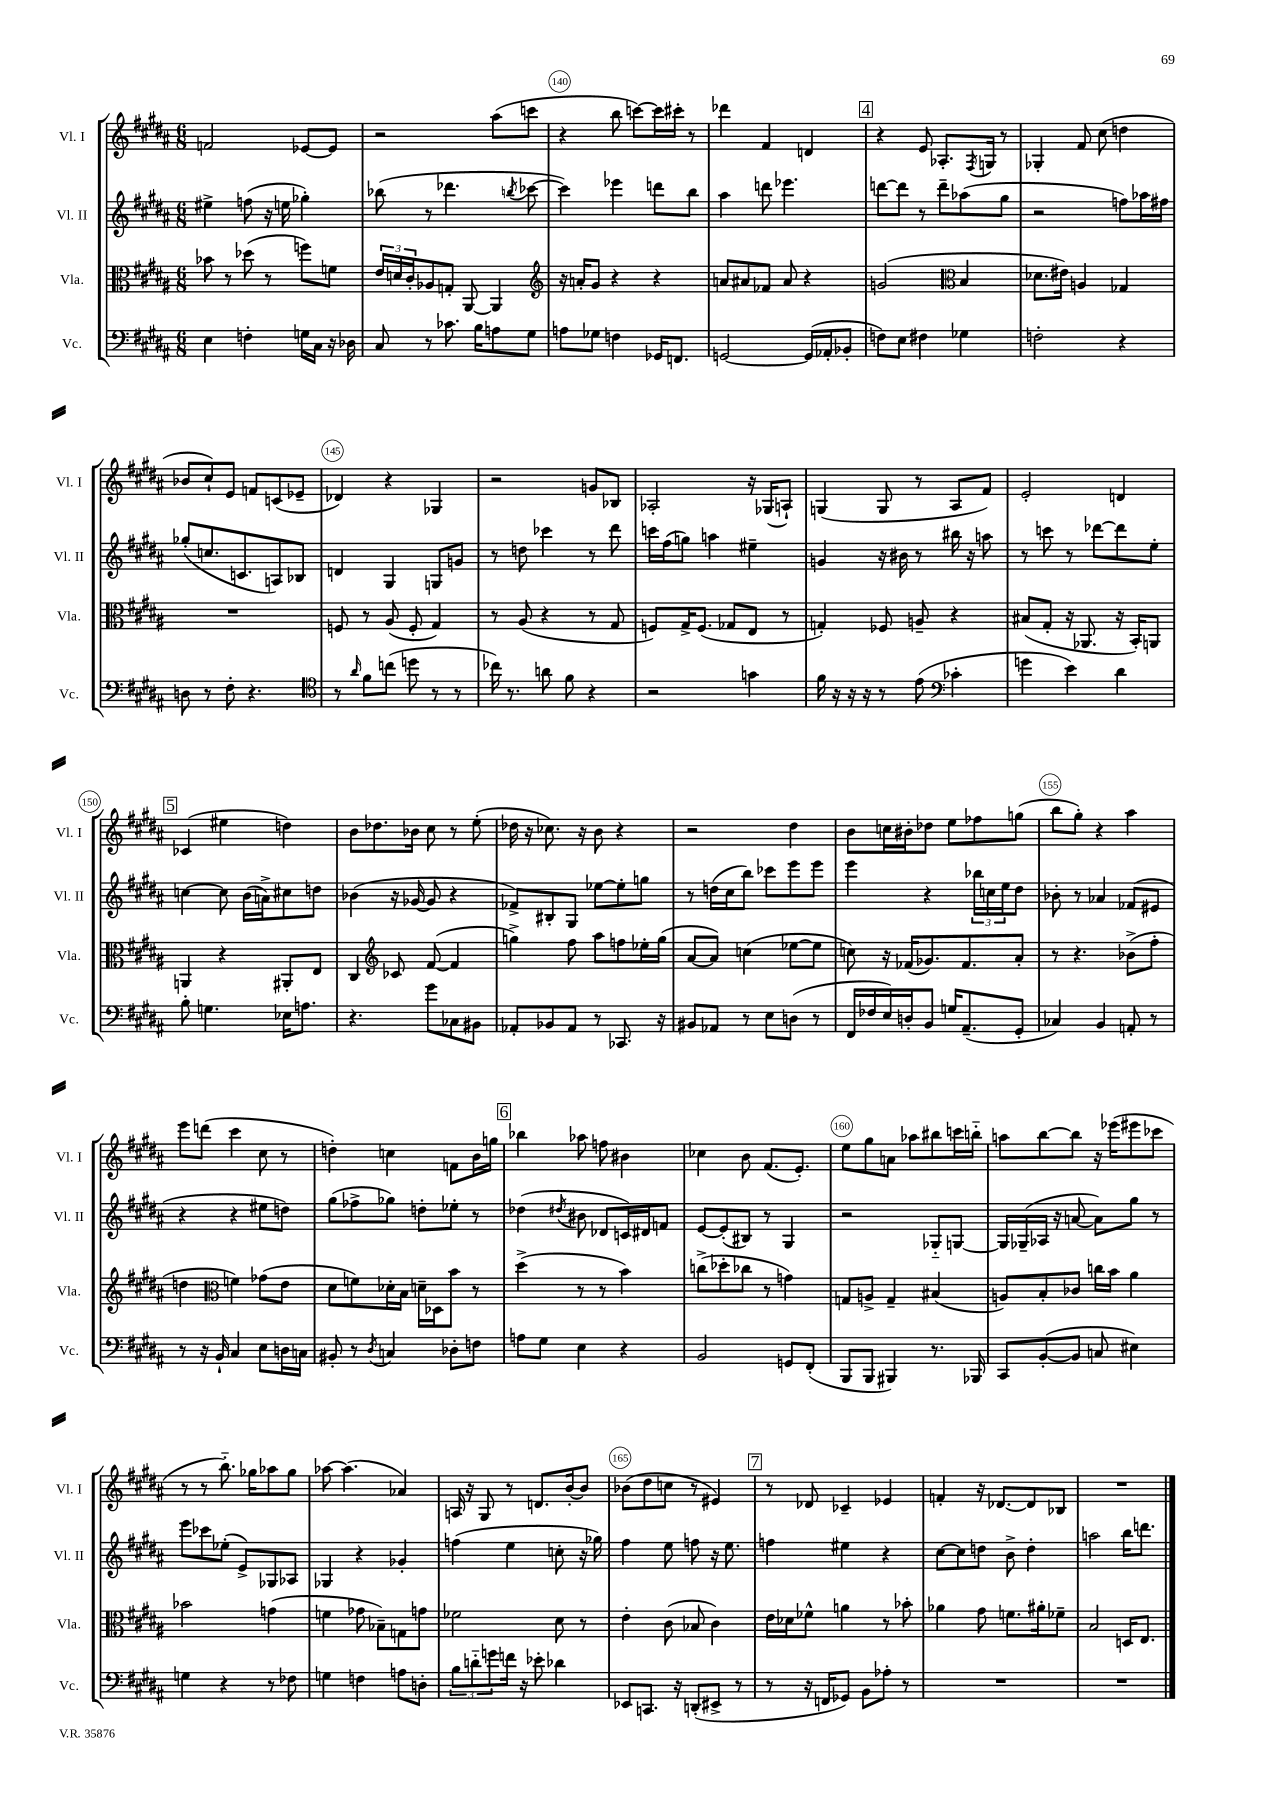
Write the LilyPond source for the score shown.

<<
\new StaffGroup <<
\new Staff = "s0" \with { instrumentName = "Vl. I" shortInstrumentName = "Vl. I" } {
    \clef treble \key b \major \numericTimeSignature \time 6/8
    f'2 ees'8~ ees'8 |
    r2 ais''8( c'''8 |
    r4 b''8 c'''8~) c'''16 cis'''16-. r8 |
    des'''4 fis'4 d'4 |
    \mark \markup { \box "4" } r4 e'8 aes8.-. \acciaccatura { fis8 } g16 r8 |
    ges4-. fis'8 cis''8( d''4 |
    bes'8 cis''8-!) e'8 f'8 c'8( ees'8-- |
    des'4) r4 ges4 |
    r2 g'8 bes8 |
    aes2-. r16 ges16( a8-!) |
    g4( g8 r8 ais8 fis'8) |
    e'2-. d'4 |
    \mark \markup { \box "5" } ces'4( eis''4 d''4) |
    b'8 des''8. bes'16 cis''8 r8 e''8-.( |
    des''16 r16 ces''8.) r16 b'8 r4 |
    r2 dis''4 |
    b'8 c''16 bis'16-. des''8 e''8 fes''8 g''8( |
    b''8 gis''8-.) r4 ais''4 |
    e'''8 d'''8( cis'''4 cis''8 r8 |
    d''4-.) c''4 f'8 b'16 g''16 |
    \mark \markup { \box "6" } bes''4 aes''8 f''8 bis'4 |
    ces''4 b'8 fis'8.( e'8.-.) |
    e''8 gis''8 a'8 aes''8 bis''8 c'''16 b''16-_ |
    a''8 b''8~ b''8 r16 ees'''16( eis'''8 ces'''8 |
    r8 r8 b''8.-_) ges''16 aes''8 ges''8 |
    aes''8~ aes''4.( aes'4) |
    a16 r16 gis8 r8 d'8. b'16~-. b'8 |
    bes'8( dis''8 c''8 r8 eis'4) |
    \mark \markup { \box "7" } r8 des'8 ces'4-- ees'4 |
    f'4-. r16 des'8.~ des'8 bes8 |
    R2. \bar "|." |
}
\new Staff = "s1" \with { instrumentName = "Vl. II" shortInstrumentName = "Vl. II" } {
    \clef treble \key b \major \numericTimeSignature \time 6/8
    eis''4-> f''8( r16 e''16 ges''4-.) |
    bes''8( r8 des'''4. \acciaccatura { b''8 } ces'''8~ |
    ces'''4) ees'''4 d'''8 b''8 |
    ais''4 d'''8 ees'''4. |
    \mark \markup { \box "4" } d'''8~ d'''8 r8 d'''8-- aes''8( gis''8 |
    r2 f''8) aes''16 fis''16 |
    ges''8-.( c''8. c'8. a8) bes8 |
    d'4 gis4 g8 g'8 |
    r8 d''8 ces'''4 r8 dis'''8 |
    c'''16 fis''16( g''8) a''4 eis''4-- |
    g'4 r16 bis'16 r8 bis''16 r16 a''8 |
    r8 c'''8 r8 des'''8~ des'''8 e''8-. |
    \mark \markup { \box "5" } c''4~ c''8 b'16( a'16->) cis''8 d''8 |
    bes'4( r16 ges'16~ ges'8 r4 |
    fes'8->) bis8-. gis8 ees''8~ ees''8-. g''8 |
    r8 d''16( cis''16 b''8) ces'''8 e'''8 e'''8 |
    e'''4 r4 \tuplet 3/2 { bes''16 c''16 e''16 } dis''8 |
    bes'8-. r8 aes'4 fes'8( eis'8 |
    r4 r4 eis''8 d''8) |
    gis''8( fes''8-> ges''8) d''8-. ees''8-. r8 |
    \mark \markup { \box "6" } des''4( \acciaccatura { dis''8 } bis'8 des'8 c'16) dis'16 f'8 |
    e'8~ e'8-.( bis8) r8 gis4 |
    r2 ges8-_ g8~ |
    g16 ges16--( aes16 r16 a'8~ a'8) gis''8 r8 |
    e'''8 ces'''8 ees''8-.( e'8->) ges8 aes8 |
    ges4 r4 ges'4-. |
    f''4( e''4 c''8-. r16 ges''16) |
    fis''4 e''8 f''8 r16 e''8. |
    \mark \markup { \box "7" } f''4 eis''4 r4 |
    cis''8~ cis''8 d''8 b'8-> d''4-. |
    a''2 b''16 d'''8. \bar "|." |
}
\new Staff = "s2" \with { instrumentName = "Vla." shortInstrumentName = "Vla." } {
    \clef alto \key b \major \numericTimeSignature \time 6/8
    bes'8 r8 des''8( r8 f''8) f'8 |
    \tuplet 3/2 { e'16 d'16 cis'16-. } aes8 g8-. ais,8~ ais,4 |
    \clef treble r16 a'16-. gis'8 r4 r4 |
    a'8 ais'8 fes'8 ais'8 r4 |
    \mark \markup { \box "4" } g'2( \clef alto b4 |
    des'8. eis'16) a4 ges4 |
    R2. |
    f8 r8 ais8( f8-. gis4) |
    r8 ais8( r4 r8 gis8 |
    f8) gis16-> f8.( ges8 e8 r8 |
    g4-.) fes8 a8-- r4 |
    bis8( gis8-. r16 aes,8. r16 b,16-.) a,8 |
    \mark \markup { \box "5" } a,4 r4 ais,8-. e8 |
    cis4 \clef treble ces'8 fis'8~( fis'4 |
    g''4->) fis''8 ais''8 f''8 ees''16-. g''16( |
    ais'8~ ais'8) c''4( ees''8~ ees''8 |
    c''8) r16 fes'16( ges'8.) fes'8. ais'8-. |
    r8 r4. bes'8->( fis''8-. |
    d''4 \clef alto f'4) ges'8( e'8 |
    dis'8 f'8) des'16-. b16 d'16-- des16 b'8 r8 |
    \mark \markup { \box "6" } dis''4->( r8 r8 b'4) |
    c''8->( des''8-. ces''8 r8 g'4) |
    g8 a8-> g4-- bis4( |
    a8) b8-. ces'8 c''16 b'16 ais'4 |
    bes'2 g'4( |
    f'4 ges'8 bes8--) g8 g'8 |
    fes'2 dis'8 r8 |
    e'4-. cis'8( bes8 cis'4) |
    \mark \markup { \box "7" } e'16 des'16 fes'8-^ a'4 r8 bes'8-. |
    aes'4 gis'8 f'8. ais'16-. fes'8-- |
    b2 d16 e8. \bar "|." |
}
\new Staff = "s3" \with { instrumentName = "Vc." shortInstrumentName = "Vc." } {
    \clef bass \key b \major \numericTimeSignature \time 6/8
    e4 f4-. g16 cis16 r16 des16 |
    cis8 r8 ces'8. b16 a8 gis8 |
    a8 ges8 f4 ges,16 f,8. |
    g,2~ g,16( aes,16-. bes,8-. |
    \mark \markup { \box "4" } f8) e8 fis4 ges4 |
    f2-. r4 |
    d8 r8 fis8-. r4. |
    \clef tenor r8 \grace { ais'16 } fis'8 c''8( d''8 r8 r8 |
    ces''16) r8. a'8 fis'8 r4 |
    r2 g'4 |
    fis'16 r16 r16 r16 r8 e'8( \clef bass ces'4-. |
    g'4 e'4) dis'4 |
    \mark \markup { \box "5" } b8-. g4. ees16 a8. |
    r4. gis'8 ces8 bis,8 |
    aes,8-. bes,8 aes,8 r8 ces,8. r16 |
    bis,8 aes,8 r8 e8 d8( r8 |
    fis,16 fes16 e16) d16-. b,8 g16 ais,8.--( gis,8-. |
    ces4) b,4 a,8-. r8 |
    r8 r16 b,16-! cis4 e8 d16 c16 |
    bis,8-. r8 \acciaccatura { dis8 } c4 des8-. f8 |
    \mark \markup { \box "6" } a8 gis8 e4 r4 |
    b,2 g,8 fis,8-.( |
    b,,8 b,,8 bis,,4) r8. bes,,16 |
    cis,8 b,8~-.( b,8 c8 eis4) |
    g4 r4 r8 fes8 |
    g4 f4 a8 d8-. |
    \tuplet 3/2 { b8 d'8-_ g'8 } f'16 r16 ees'8-. des'4 |
    ees,8 c,8. r16 d,8-.( eis,8-> r8 |
    \mark \markup { \box "7" } r8 r16 f,16 ges,8) b,8 aes8-. r8 |
    R2. |
    R2. \bar "|." |
}
>>
>>
\layout { \context { \Score currentBarNumber = #138 \override BarNumber.break-visibility = ##(#f #t #t) barNumberVisibility = #(every-nth-bar-number-visible 5) \override BarNumber.stencil = #(make-stencil-circler 0.1 0.3 ly:text-interface::print) } }
